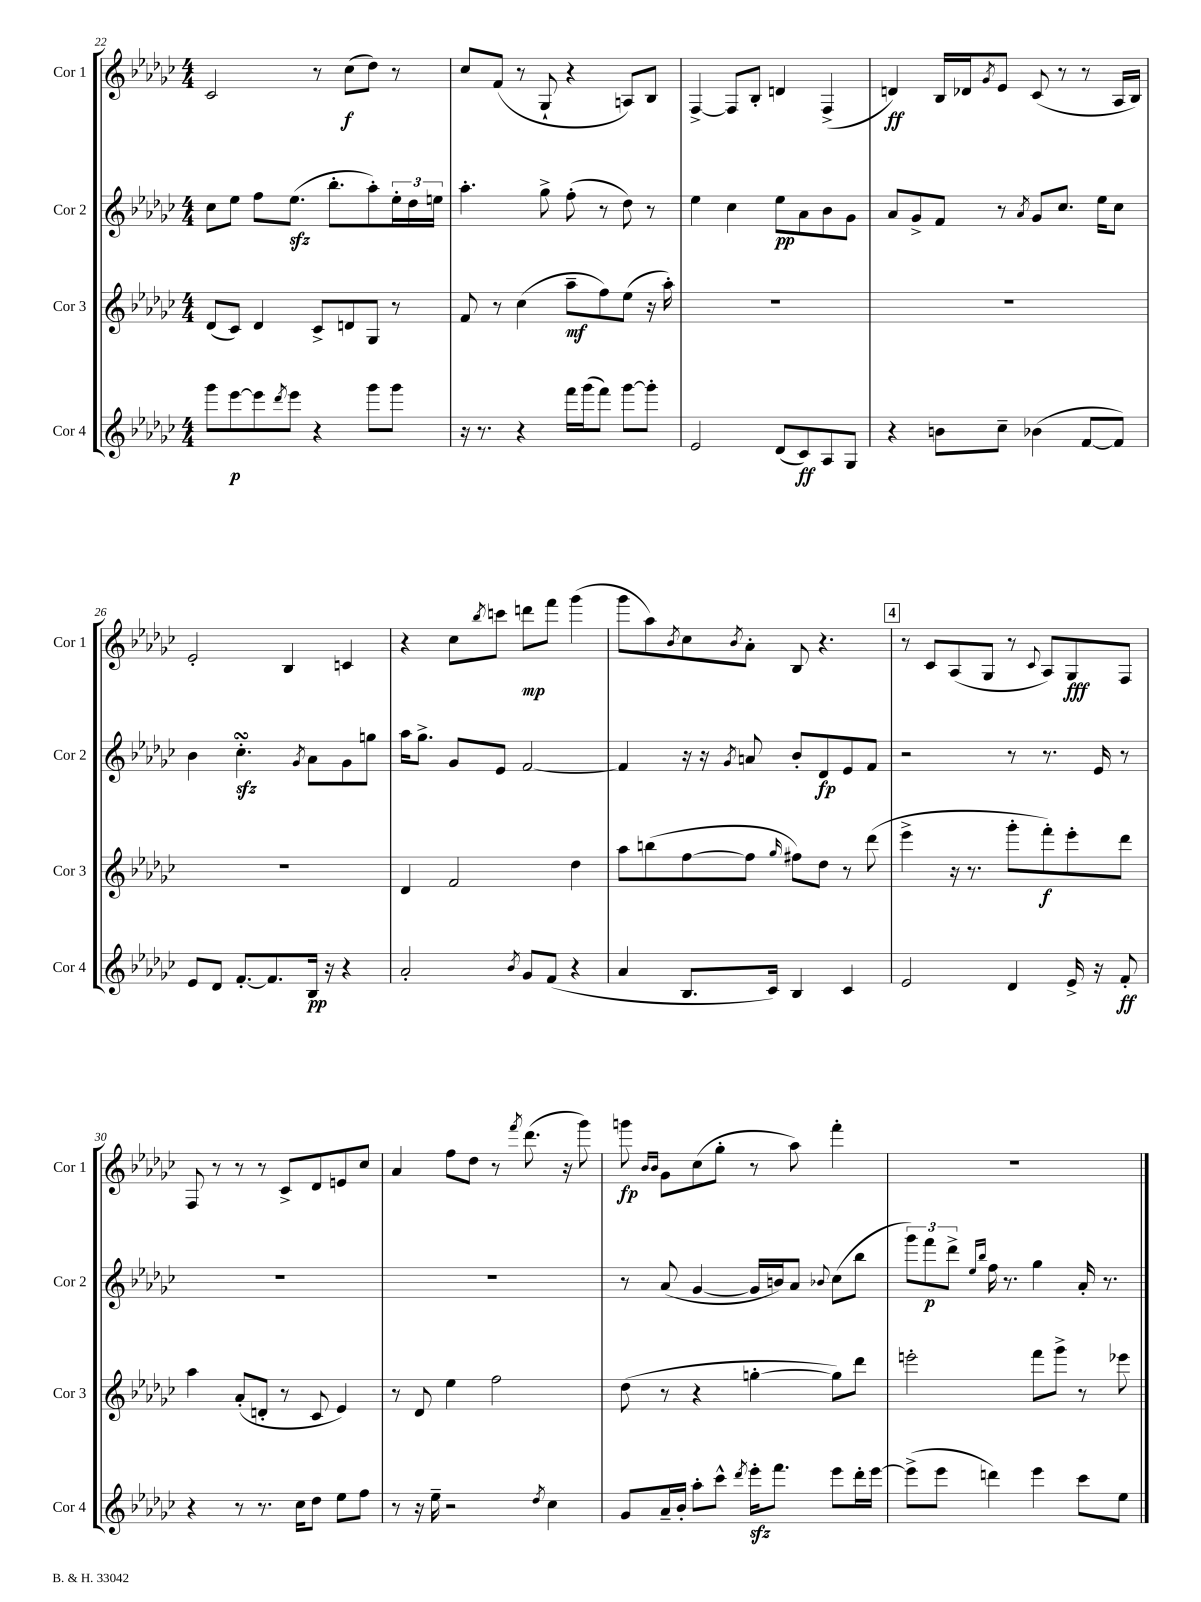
<<
\new StaffGroup <<
\new Staff = "s0" \with { instrumentName = "Cor 1" shortInstrumentName = "Cor 1" } {
    \clef treble \key ges \major \numericTimeSignature \time 4/4
    ces'2 r8 ces''8\f( des''8) r8 |
    ces''8 f'8( r8 ges8-! r4 a8) bes8 |
    f4~-> f8 bes8-. d'4 f4->( |
    d'4\ff) bes16 des'16 \acciaccatura { ges'8 } ees'8 ces'8( r8 r8 aes16 bes16) |
    ees'2-. bes4 c'4 |
    r4 ces''8 \acciaccatura { bes''8 } c'''8 d'''8\mp f'''8 ges'''4( |
    ges'''8 aes''8) \acciaccatura { bes'8 } ces''8 \acciaccatura { bes'8 } aes'8-. bes8 r4. |
    \mark \markup { \box "4" } r8 ces'8 aes8( ges8 r8 \appoggiatura { ces'8 } aes8) ges8\fff f8 |
    f8 r8 r8 r8 ces'8-> des'8 e'8 ces''8 |
    aes'4 f''8 des''8 r8 \acciaccatura { f'''8 } des'''8.( r16 ges'''8) |
    g'''8\fp \grace { bes'16 bes'16 } ges'8 ces''8( ges''8-. r8 aes''8) f'''4-. |
    R1 \bar "|." |
}
\new Staff = "s1" \with { instrumentName = "Cor 2" shortInstrumentName = "Cor 2" } {
    \clef treble \key ges \major \numericTimeSignature \time 4/4
    ces''8 ees''8 f''8 ees''8.\sfz( bes''8.-. aes''8-.) \tuplet 3/2 { ees''16-. des''16 e''16 } |
    aes''4.-. ges''8-> f''8-.( r8 des''8) r8 |
    ees''4 ces''4 ees''8\pp aes'8 bes'8 ges'8 |
    aes'8 ges'8-> f'8 r8 \acciaccatura { aes'8 } ges'8 ces''8. ees''16 ces''8 |
    bes'4 ces''4.-.\turn\sfz \acciaccatura { ges'8 } aes'8 ges'8 g''8 |
    aes''16 ges''8.-> ges'8 ees'8 f'2~ |
    f'4 r16 r16 \acciaccatura { ges'8 } a'8 bes'8-. des'8\fp ees'8 f'8 |
    \mark \markup { \box "4" } r2 r8 r8. ees'16 r8 |
    R1 |
    R1 |
    r8 aes'8( ges'4~ ges'16 b'16) aes'8 \appoggiatura { bes'8 } ces''8( bes''8 |
    \tuplet 3/2 { ges'''8) f'''8\p des'''8-> } \grace { ees''16 bes''16 } f''16 r8. ges''4 aes'16-. r8. \bar "|." |
}
\new Staff = "s2" \with { instrumentName = "Cor 3" shortInstrumentName = "Cor 3" } {
    \clef treble \key ges \major \numericTimeSignature \time 4/4
    des'8( ces'8) des'4 ces'8-> d'8 ges8 r8 |
    f'8 r8 ces''4( aes''8--\mf f''8) ees''8( r16 aes''16-.) |
    R1 |
    R1 |
    R1 |
    des'4 f'2 des''4 |
    aes''8 b''8( f''8~ f''8 \grace { ges''16 } fis''8) des''8 r8 des'''8( |
    \mark \markup { \box "4" } ees'''4-> r16 r8. ges'''8-. f'''8-.\f) ees'''8-. des'''8 |
    aes''4 aes'8-.( d'8-. r8 ces'8 ees'4) |
    r8 des'8 ees''4 f''2 |
    des''8( r8 r4 g''4~-. g''8) des'''8 |
    e'''2-. f'''8 ges'''8-> r8 ees'''8 \bar "|." |
}
\new Staff = "s3" \with { instrumentName = "Cor 4" shortInstrumentName = "Cor 4" } {
    \clef treble \key ges \major \numericTimeSignature \time 4/4
    ges'''8 ees'''8~\p ees'''8 \acciaccatura { des'''8 } ees'''8 r4 ges'''8 ges'''8 |
    r16 r8. r4 f'''16 ges'''16( f'''8) ges'''8~ ges'''8-. |
    ees'2 des'8( ces'8\ff) aes8 ges8 |
    r4 b'8 ces''8-- bes'4( f'8~ f'8) |
    ees'8 des'8 f'8.~-. f'8. bes16\pp r16 r4 |
    aes'2-. \acciaccatura { bes'8 } ges'8 f'8( r4 |
    aes'4 bes8. ces'16) bes4 ces'4 |
    \mark \markup { \box "4" } ees'2 des'4 ees'16-> r16 f'8-.\ff |
    r4 r8 r8. ces''16 des''8 ees''8 f''8 |
    r8 r16 ees''16-- r2 \acciaccatura { des''8 } ces''4 |
    ges'8 aes'16-- bes'16-. aes''8-. ces'''8-^ \acciaccatura { des'''8 } ees'''16-.\sfz f'''8. ees'''8 des'''16-. ees'''16~ |
    ees'''8->( ees'''8 d'''4) ees'''4 ces'''8 ees''8 \bar "|." |
}
>>
>>
\layout { \context { \Score currentBarNumber = #22 } }
